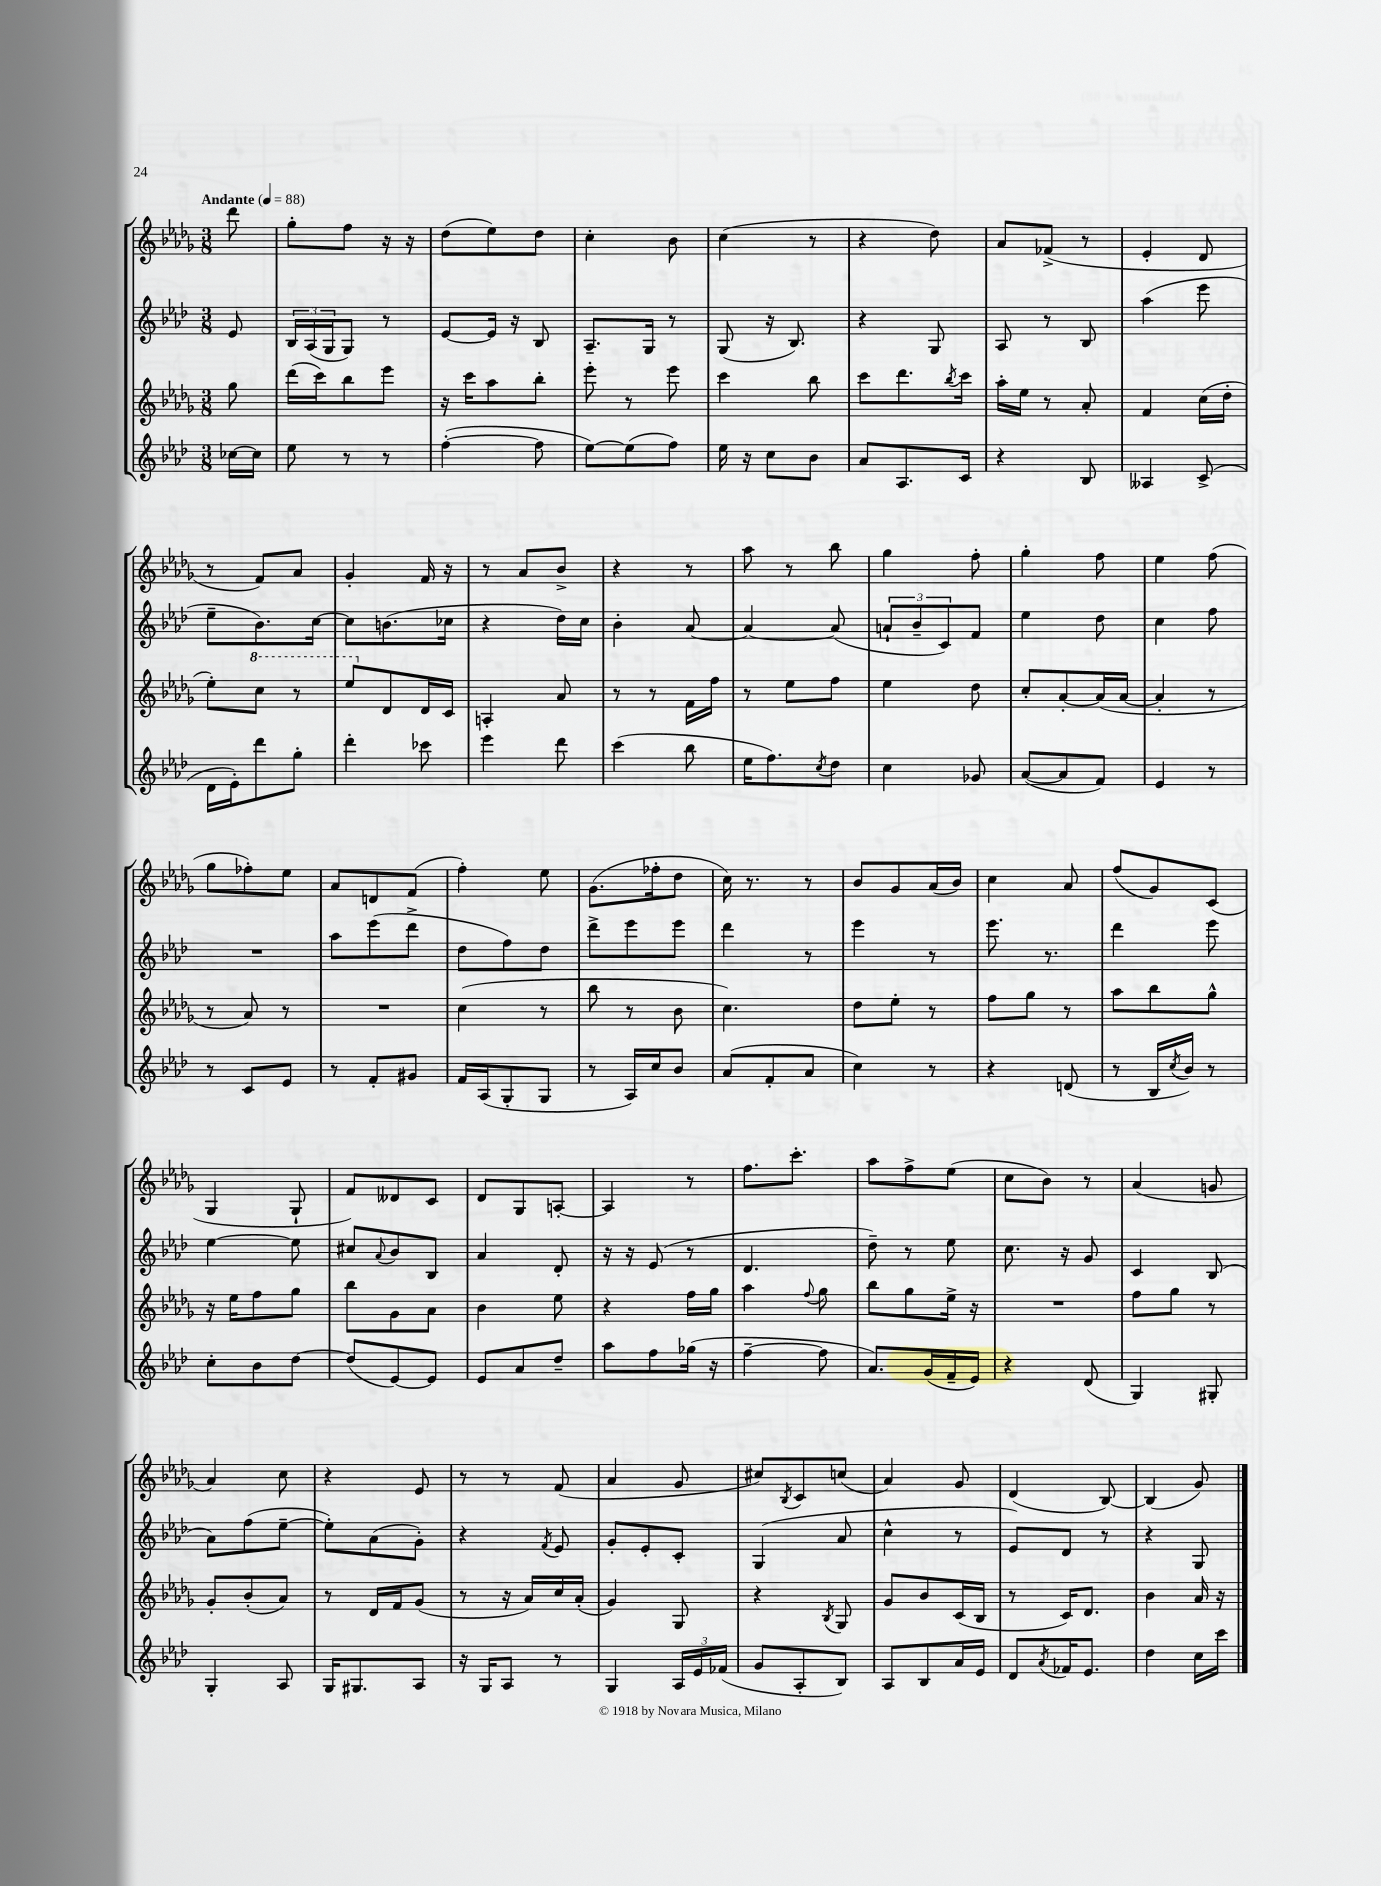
<<
\new StaffGroup <<
\new Staff = "s0" {
    \clef treble \key des \major \numericTimeSignature \time 3/8 \partial 8 \tempo "Andante" 4 = 88
    des'''8 |
    ges''8-. f''8 r16 r16 |
    des''8( ees''8) des''8 |
    c''4-. bes'8 |
    c''4( r8 |
    r4 des''8) |
    aes'8 fes'8->( r8 |
    ees'4-. des'8 |
    r8 f'8) aes'8 |
    ges'4-. f'16 r16 |
    r8 aes'8 bes'8-> |
    r4 r8 |
    aes''8 r8 bes''8 |
    ges''4 f''8-. |
    ges''4-. f''8 |
    ees''4 f''8( |
    ges''8 fes''8-.) ees''8 |
    aes'8 d'8 f'8( |
    f''4-.) ees''8 |
    ges'8.( fes''16-. des''8 |
    c''16) r8. r8 |
    bes'8 ges'8 aes'16( bes'16) |
    c''4 aes'8 |
    f''8( ges'8) c'8( |
    ges4 ges8-! |
    f'8) deses'8 c'8 |
    des'8 ges8 a8~-. |
    a4 r8 |
    f''8. c'''8.-. |
    aes''8 f''8-> ees''8( |
    c''8 bes'8) r8 |
    aes'4( g'8 |
    aes'4) c''8 |
    r4 ees'8 |
    r8 r8 f'8( |
    aes'4 ges'8 |
    cis''8) \acciaccatura { bes8 } c'8 c''8( |
    aes'4) ges'8 |
    des'4( bes8~) |
    bes4( ges'8) \bar "|." |
}
\new Staff = "s1" {
    \clef treble \key aes \major \numericTimeSignature \time 3/8 \partial 8
    ees'8 |
    \tuplet 3/2 { bes16 aes16( g16 } g8) r8 |
    ees'8~ ees'16 r16 bes8 |
    aes8.-- g16 r8 |
    g8( r16 bes8.) |
    r4 g8 |
    aes8 r8 bes8 |
    aes''4( ees'''8 |
    ees''8-- bes'8.) c''16~ |
    c''8 b'8.( ces''16 |
    r4 des''16) c''16 |
    bes'4-. aes'8~ |
    aes'4~ aes'8( |
    \tuplet 3/2 { a'8-! bes'8-- c'8) } f'8 |
    ees''4 des''8 |
    c''4 f''8 |
    R4. |
    aes''8 ees'''8( des'''8-> |
    des''8 f''8) des''8 |
    des'''8-> ees'''8 ees'''8 |
    des'''4 r8 |
    ees'''4 r8 |
    ees'''8. r8. |
    des'''4 ees'''8 |
    ees''4~ ees''8 |
    cis''8 \appoggiatura { aes'8 } bes'8 bes8 |
    aes'4 des'8-. |
    r16 r16 ees'8( r8 |
    des'4. |
    des''8--) r8 ees''8 |
    c''8. r16 g'8 |
    c'4 bes8( |
    aes'8) f''8( ees''8~-- |
    ees''8-.) aes'8( g'8-.) |
    r4 \acciaccatura { f'8 } ees'8 |
    g'8-. ees'8-. c'8-. |
    g4( aes'8 |
    c''4-^ r8 |
    ees'8) des'8 r8 |
    r4 g8 \bar "|." |
}
\new Staff = "s2" {
    \clef treble \key des \major \numericTimeSignature \time 3/8 \partial 8
    ges''8 |
    des'''16( c'''16) bes''8 ees'''8 |
    r16 c'''16 aes''8 bes''8-. |
    ees'''8-. r8 ees'''8 |
    c'''4 bes''8 |
    c'''8 des'''8. \acciaccatura { bes''8 } c'''16 |
    aes''16-. ees''16 r8 aes'8-. |
    f'4 c''16( des''16-. |
    ees''8-.) \ottava #1 c'''8 r8 |
    ees'''8 \ottava #0 des'8 des'16 c'16 |
    a4-. aes'8 |
    r8 r8 f'16 f''16 |
    r8 ees''8 f''8 |
    ees''4 des''8 |
    c''8-. aes'8~-. aes'16( aes'16~ |
    aes'4-. r8 |
    r8 aes'8) r8 |
    R4. |
    c''4( r8 |
    bes''8 r8 bes'8 |
    c''4.) |
    des''8 ees''8-. r8 |
    f''8 ges''8 r8 |
    aes''8 bes''8 ges''8-^ |
    r16 ees''16 f''8 ges''8 |
    bes''8 ges'8 aes'8 |
    bes'4 ees''8 |
    r4 f''16 ges''16 |
    aes''4 \appoggiatura { f''8 } ges''8 |
    bes''8 ges''8 ees''16-> r16 |
    R4. |
    f''8 ges''8 r8 |
    ges'8-. bes'8-.( aes'8) |
    r8 des'16 f'16 ges'8( |
    r8 r16 aes'16) c''16 aes'16-.( |
    ges'4) ges8 |
    r4 \acciaccatura { bes8 } ges8 |
    ges'8 bes'8 c'16( bes16 |
    r8 c'16) des'8. |
    bes'4 aes'16 r16 \bar "|." |
}
\new Staff = "s3" {
    \clef treble \key aes \major \numericTimeSignature \time 3/8 \partial 8
    ces''16~ ces''16 |
    ees''8 r8 r8 |
    f''4~-.( f''8 |
    ees''8~) ees''8( f''8) |
    ees''16 r16 c''8 bes'8 |
    aes'8 aes8. c'16 |
    r4 bes8 |
    aeses4 c'8->( |
    des'16 ees'16-.) des'''8 g''8-. |
    des'''4-. ces'''8 |
    ees'''4 des'''8 |
    c'''4( bes''8 |
    ees''16 f''8.) \acciaccatura { c''8 } des''8 |
    c''4 ges'8 |
    aes'8~( aes'8 f'8) |
    ees'4 r8 |
    r8 c'8 ees'8 |
    r8 f'8-. gis'8 |
    f'16 aes16( g8-. g8 |
    r8 aes16) c''16 bes'8 |
    aes'8( f'8-. aes'8 |
    c''4) r8 |
    r4 d'8( |
    r8 bes16 \acciaccatura { c''8 } bes'16) r8 |
    c''8-. bes'8 des''8~ |
    des''8( ees'8~) ees'8 |
    ees'8 aes'8 des''8-- |
    aes''8 f''8 ges''16( r16 |
    f''4~-- f''8 |
    aes'8.) g'16( f'16-- ees'16) |
    r4 des'8( |
    g4) gis8-. |
    g4-. aes8 |
    g16 gis8. aes8 |
    r16 g16 aes8 r8 |
    g4 \tuplet 3/2 { aes16 ees'16 fes'16( } |
    g'8 aes8-. bes8) |
    aes8 bes8 aes'16 ees'16 |
    des'8 \acciaccatura { aes'8 } fes'16 ees'8. |
    des''4 c''16 c'''16 \bar "|." |
}
>>
>>
\layout { \context { \Score \remove "Bar_number_engraver" } }
